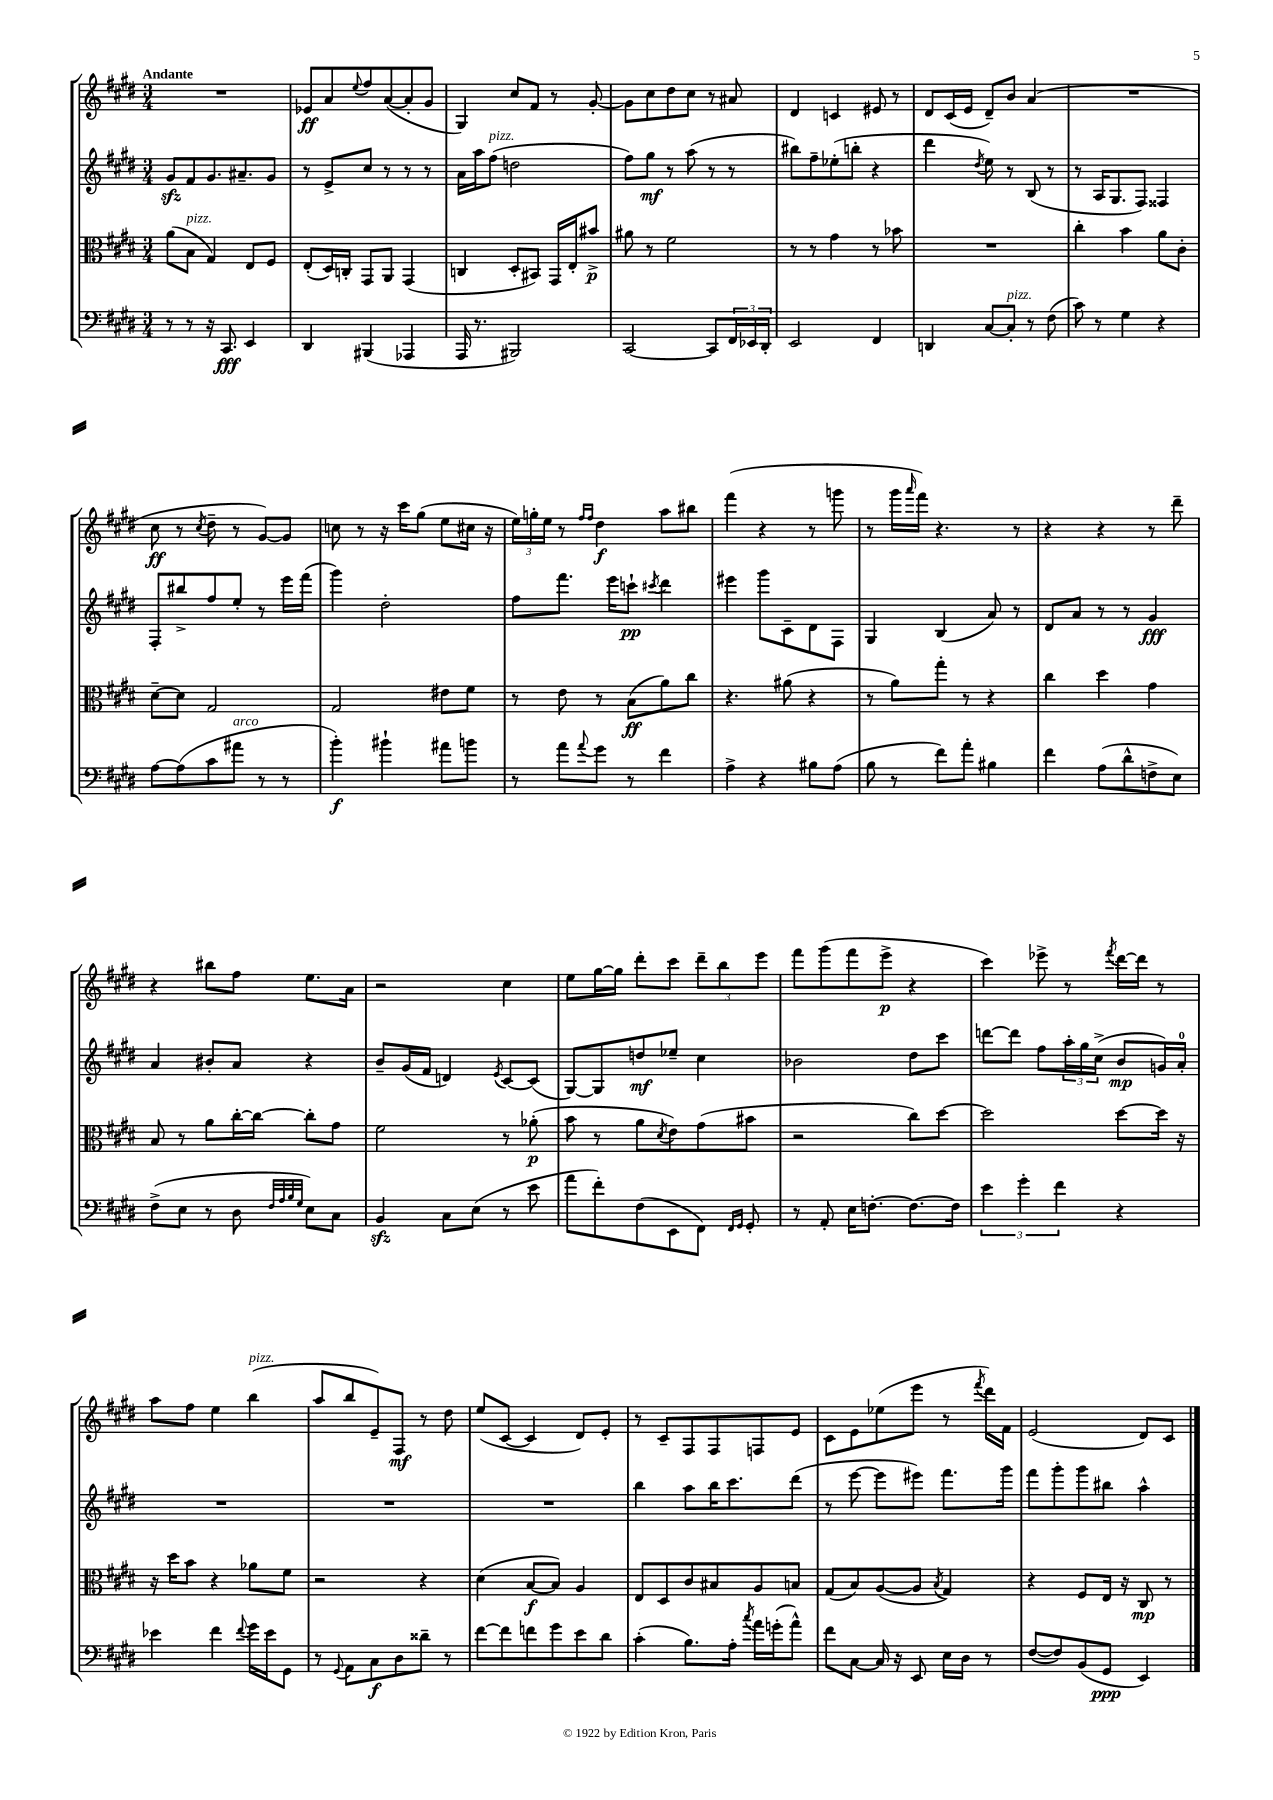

**kern	**kern	**kern	**kern
*staff4	*staff3	*staff2	*staff1
*clefF4	*clefC3	*clefG2	*clefG2
*k[f#c#g#d#]	*k[f#c#g#d#]	*k[f#c#g#d#]	*k[f#c#g#d#]
*M3/4	*M3/4	*M3/4	*M3/4
8r	(8a\L	8g#/L	2.r
8r	8B\J	8f#/	.
16r	4G#/)	8.g#/	.
8.CC#/	.	.	.
.	.	8.a#~/	.
4EE/	8E/L	.	.
.	8F#/J	8g#/J	.
=	=	=	=
4DD#/	(8E'/L	8r	8e-/L
.	16D#/L)	8e^/L	8a/
.	16C'/JJ	.	.
.	.	.	8qqee/
(4BBB#/	8GG#/L	8cc#/J	8ff#/
.	8AA/J	8r	([8a/
4AAA-/	(4GG#/	8r	8a'/]
.	.	8r	8g#/J
=	=	=	=
16AAA/	4C/	16a\LL	4G#/)
8.r	.	16aa\J	.
.	.	(8ff#\J	.
2BBB#/)	8D#'/L	2dd\	8cc#/L
.	8BB#/J)	.	8f#/J
.	16GG#/LL	.	8r
.	16E'/J	.	.
.	8b#^/J	.	[8g#'/
=	=	=	=
[2CC#/	8a#\	8ff#\L)	8g#\]L
.	8r	8gg#\J	8cc#\
.	2f#\	8r	8dd#\
.	.	(8aa\	8cc#\J
8CC#/]L	.	8r	8r
24FF#/L	.	8r	8a#/
24EE-/	.	.	.
24DD#'/JJ	.	.	.
=	=	=	=
2EE/	8r	8bb#\L)	4d#/
.	8r	8ff#~\	.
.	4g#\	(8ee-'\	4c/
.	.	8bb'\J	.
4FF#/	8r	4r	8e#/
.	8b-\	.	8r
=	=	=	=
4DD/	2.r	4ddd#\	8d#/L
.	.	.	(16c#/L
.	.	.	16e/JJ
.	.	8qdd#/	.
[8C#/L	.	8ee\)	8d#~/L)
8C#'/]J	.	8r	8b/J
8r	.	(8B/	(4a/
(8F#\	.	8r	.
=	=	=	=
8c#\)	4cc#'\	8r	2.r
8r	.	16A/LK	.
.	.	8.G#/	.
4G#\	4b\	.	.
.	.	8F#/J)	.
4r	8a\L	4F##/	.
.	8c#'\J	.	.
=	=	=	=
[8A\L	[8d#~\L	8F#'/L	8cc#\
(8A\]	8d#\]J	8bb#^/	8r
.	.	.	8qcc#/
8c#\	2G#/	8ff#/	8dd#~\
8a#\J	.	8ee'/J	8r
8r	.	8r	[8g#/L)
8r	.	16eee\LL	8g#/]J
.	.	(16fff#\JJ	.
=	=	=	=
4b'\)	2G#/	4ggg#\)	8cc\
.	.	.	8r
4b#`\	.	2dd#'\	16r
.	.	.	16ccc#\LK
.	.	.	(8gg#\J
8a#\L	8e#\L	.	8ee\L
8b\J	8f#\J	.	16cc#\Jk
.	.	.	16r
=	=	=	=
8r	8r	8ff#\L	24ee\LL)
.	.	.	24gg'\
.	.	.	24ee\JJ
8a\L	8e\	8.fff#\J	8r
.	.	.	16qqff#/LL
8qqa/	.	.	16qqff#/JJ
8g#\J	8r	.	4dd#\
.	.	16eee\LK	.
8r	(8B\L	8ccc`\J	.
.	.	8qccc#/	.
4f#\	8a\)	4ddd#\	8aa\L
.	8cc#\J	.	8bb#\J
=	=	=	=
4A^\	4.r	4eee#\	(4fff#\
4r	.	8ggg#\L	4r
.	(8a#\	8c#~\	.
8B#\L	4r	8d#\	8r
(8A\J	.	8F#\J	8ggg\
=	=	=	=
8B\	8r	4G#/	8r
8r	8a\L)	.	16ggg#\LL
.	.	.	16qqaaa/
.	.	.	16fff#\JJ)
8f#\L)	8gg#'\J	(4B/	4.r
8a'\J	8r	.	.
4B#\	4r	8a/)	.
.	.	8r	8r
=	=	=	=
4f#\	4cc#\	8d#/L	4r
.	.	8a/J	.
(8A\L	4dd#\	8r	4r
8d#^^\	.	8r	.
8F^\	4g#\	4g#/	8r
8E\J)	.	.	8ddd#~\
=	=	=	=
(8F#^\L	8B/	4a/	4r
8E\J	8r	.	.
8r	8a\L	8b#'/L	8bb#\L
8D#\	[16cc#'\L	8a/J	8ff#\J
.	16cc#\_JJ	.	.
32qqF#/LLL	.	.	.
32qqA/	.	.	.
32qqB/	.	.	.
32qqG#/JJJ	.	.	.
8E\L)	8cc#'\]L	4r	8.ee\L
8C#\J	8g#\J	.	.
.	.	.	16a\Jk
=	=	=	=
4BB/	2f#\	8b~/L	2r
.	.	(16g#/L	.
.	.	16f#/JJ	.
8C#\L	.	4d/)	.
(8E\J	.	.	.
.	.	8qe/	.
8r	8r	[8c#/L	4cc#\
8e\	(8a-'\	(8c#/]J	.
=	=	=	=
8a\L	8b\	[8G#/L)	8ee\L
8f#'\)	8r	8G#/]	[16gg#\L
.	.	.	16gg#\]JJ
(8F#\	8a\L	8dd/	8ddd#'\L
.	8qd#/	.	.
8EE\	8e\)	8ee-~/J	8ccc#\J
8FF#\J)	(8g#\	4cc#\	12ddd#~\L
.	.	.	12bb\
16qqFF#/LL	.	.	.
16qqGG#/JJ	.	.	.
8GG#'/	8b#\J	.	.
.	.	.	12eee\J
=	=	=	=
8r	2r	2b-\	8fff#\L
8AA'/	.	.	(8ggg#\
16E\LK	.	.	8fff#\
[8.F'\J	.	.	.
.	.	.	8eee^\J
8.F\_L	8cc#\L)	8dd#\L	4r
.	[8dd#\J	8ccc#\J	.
16F\]Jk	.	.	.
=	=	=	=
6e\	2dd#\]	[8ddd\L	4ccc#\)
.	.	8ddd\]J	.
6g#'\	.	.	.
.	.	8ff#\L	8eee-^\
6f#\	.	.	.
.	.	24aa'\L	8r
.	.	24gg#\	.
.	.	(24cc#^\JJ	.
.	.	.	8qfff#/
4r	[8dd#\L	8b/L	[16ddd#\LL
.	.	.	16ddd#\]JJ
.	16dd#\]Jk	16g/L)	8r
.	16r	16a'/JJ	.
=	=	=	=
4e-\	16r	2.r	8aa\L
.	16dd#\LK	.	.
.	8b\J	.	8ff#\J
4f#\	4r	.	4ee\
8qqf#/	.	.	.
16g#\LL	8a-\L	.	(4bb\
16e-\J	.	.	.
8GG#\J	8f#\J	.	.
=	=	=	=
8r	2r	2.r	8aa/L
8qqGG#/	.	.	.
8AA\L	.	.	8bb/
8C#\	.	.	8e~/)
8D#\	.	.	8F#/J
8d##~\J	4r	.	8r
8r	.	.	8dd#\
=	=	=	=
[8f#\L	(4d#\	2.r	(8ee/L
8f#\]	.	.	[8c#/J
8f\	[8B/L	.	4c#/]
8g#\	8B/]J)	.	.
8e\	4A/	.	8d#/L)
8d#\J	.	.	8e'/J
=	=	=	=
(4c#'\	8E/L	4bb\	8r
.	8D#/	.	8c#~/L
8.B\L)	8c#/	8aa\L	8F#/
.	8B#/	16bb\K	8F#/
16A'\Jk	.	8.ccc#\	.
8qcc#/	.	.	.
16a\LL	8A/	.	8F/
(16g'\J	.	.	.
8a^^\J)	8B/J	(8ddd#\J	8e/J
=	=	=	=
8f#\L	(8G#/L	8r	8c#\L
[8C#\J	8B/)	[8eee\	8e\
16C#/]	([8A/	8eee\]L	(8ee-\
16r	.	.	.
8EE/	8A/]J	8eee#\J)	8eee\J
.	8qB/	.	.
16E\LL	4G#/)	8.fff#\L	8r
16D#\JJ	.	.	.
.	.	.	8qfff#/
8r	.	.	16ddd#\LL)
.	.	16ggg#\Jk	16f#\JJ
=	=	=	=
([8F#/L	4r	8fff#\L	(2e/
8F#/])	.	8ggg#'\	.
(8BB/	8F#/L	8ggg#\	.
8GG#/J	16E/Jk	8bb#\J	.
.	16r	.	.
4EE/)	8C#/	4aa^^\	8d#/L)
.	8r	.	8c#/J
==	==	==	==
*-	*-	*-	*-
